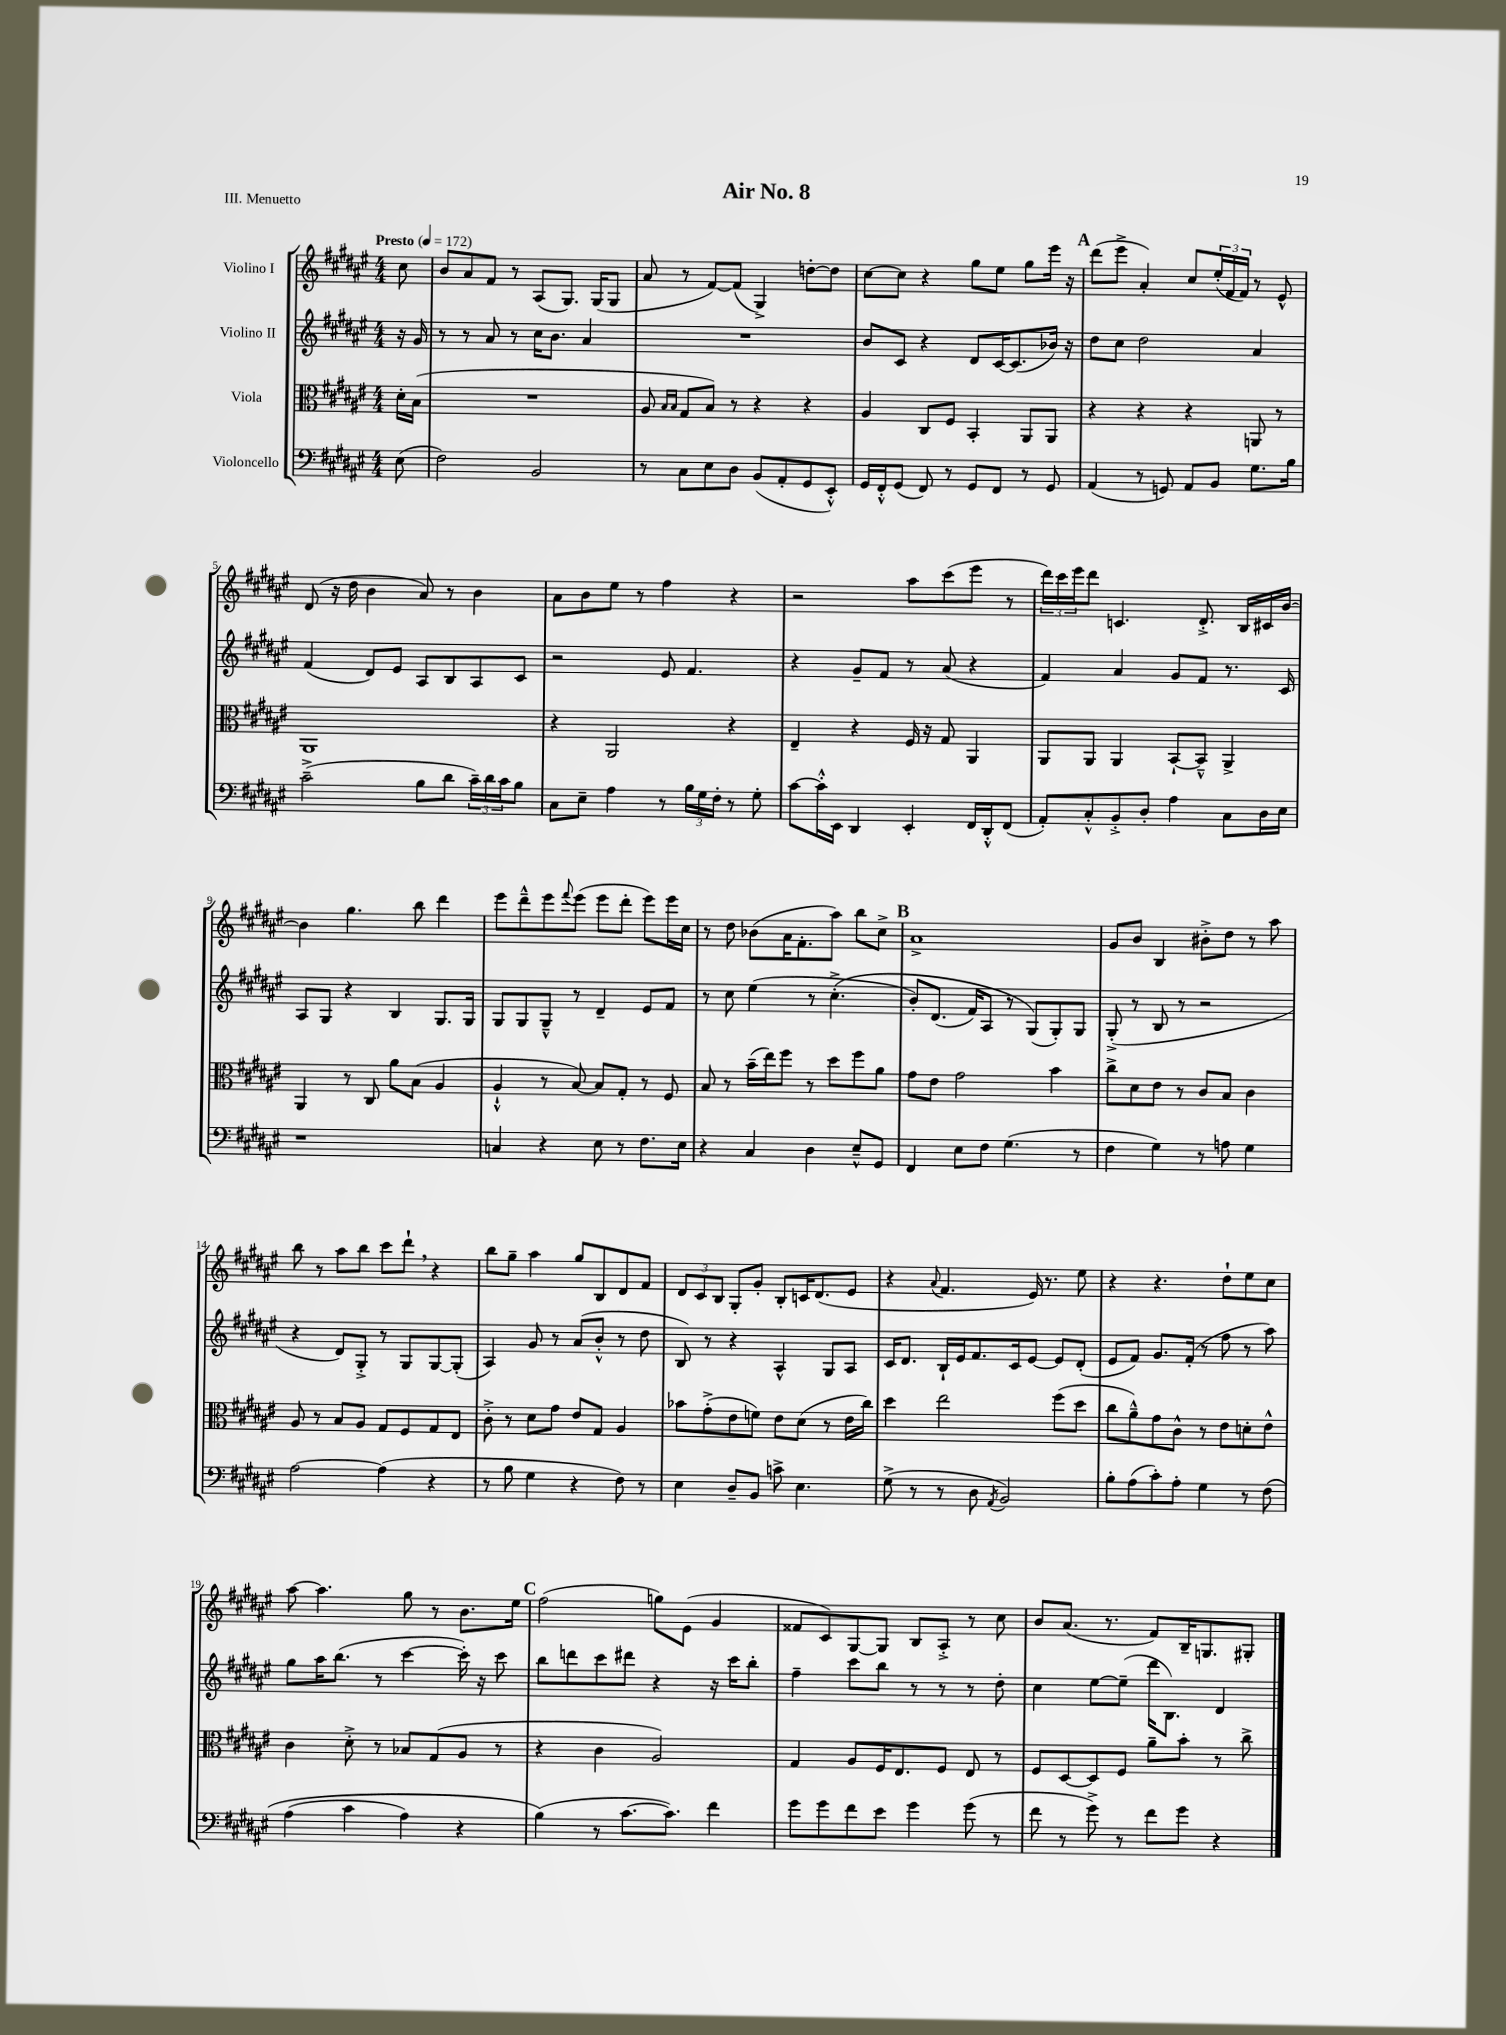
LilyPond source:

\header { title = "Air No. 8" piece = "III. Menuetto" }
<<
\new StaffGroup <<
\new Staff = "s0" \with { instrumentName = "Violino I" } {
    \clef treble \key fis \major \numericTimeSignature \time 4/4 \partial 8 \tempo "Presto" 4 = 172
    cis''8 |
    b'8 ais'8 fis'8 r8 ais8( gis8.) gis16( gis8 |
    ais'8 r8 fis'8~) fis'8( gis4->) d''8~-. d''8 |
    cis''8~ cis''8 r4 gis''8 eis''8 gis''8 eis'''16 r16 |
    \mark \markup { \bold "A" } dis'''8( eis'''8-> ais'4-.) cis''8 \tuplet 3/2 { eis''16-.( fis'16 fis'16) } r8 eis'8-^ |
    dis'8( r16 dis''16 b'4 ais'8) r8 b'4 |
    ais'8 b'8 eis''8 r8 fis''4 r4 |
    r2 ais''8 cis'''8( eis'''8 r8 |
    \tuplet 3/2 { dis'''16) cis'''16 eis'''16 } dis'''8 c'4. dis'8.-.-> b16 cis'16 b'16~ |
    b'4 gis''4. b''8 dis'''4 |
    eis'''8 dis'''8---^ eis'''8 \appoggiatura { fis'''8 } eis'''8( eis'''8 dis'''8-. eis'''8) eis'''16 cis''16 |
    r8 dis''8 bes'8( ais'16 fis'8.-. ais''8) b''8 cis''8-> |
    \mark \markup { \bold "B" } ais'1-> |
    gis'8 b'8 b4 bis'8-.-> dis''8 r8 ais''8 |
    b''8 r8 ais''8 b''8 cis'''8 dis'''8-! \breathe r4 |
    b''8 gis''8-- ais''4 gis''8 b8 dis'8 fis'8 |
    \tuplet 3/2 { dis'8 cis'8 b8 } gis8-. gis'8-. b8-. c'16 dis'8.( eis'8 |
    r4 \appoggiatura { ais'8 } fis'4. eis'16) r8. eis''8 |
    r4 r4. dis''8-! eis''8 cis''8 |
    ais''8~ ais''4. gis''8 r8 b'8. eis''16 |
    \mark \markup { \bold "C" } fis''2( g''8) eis'8( gis'4 |
    fisis'8 cis'8) gis8~ gis8 b8 ais8-.-> r8 cis''8 |
    b'8 ais'8.( r8. fis'8) b16-- g8. gis8-. \bar "|." |
}
\new Staff = "s1" \with { instrumentName = "Violino II" } {
    \clef treble \key fis \major \numericTimeSignature \time 4/4 \partial 8
    r16 gis'16 |
    r8 r8 ais'8 r8 cis''16 b'8. ais'4 |
    R1 |
    b'8 cis'8 r4 dis'8 cis'16~ cis'8.( bes'16) r16 |
    \mark \markup { \bold "A" } dis''8 cis''8 dis''2 ais'4 |
    fis'4( dis'8) eis'8 ais8 b8 ais8 cis'8 |
    r2 eis'8 fis'4. |
    r4 gis'8-- fis'8 r8 ais'8( r4 |
    fis'4) ais'4 gis'8 fis'8 r8. cis'16 |
    ais8 gis8 r4 b4 gis8. gis16 |
    gis8 gis8 gis8---^ r8 dis'4-- eis'8 fis'8 |
    r8 cis''8 eis''4( r8 cis''4.-.->\( |
    \mark \markup { \bold "B" } b'8-.) dis'8.( fis'16) ais8 r8 gis8(\) gis8-.) gis8 |
    gis8-.->( r8 b8 r8 r2 |
    r4 dis'8) gis8-.-> r8 gis8 gis8~ gis8-.( |
    ais4) gis'8 r8 ais'8( b'8-.-^ r8 dis''8 |
    b8) r8 r4 ais4-^ gis8 ais8 |
    cis'16 dis'8. b16-! eis'16 fis'8. cis'16 eis'8~ eis'8 dis'8-.( |
    eis'8 fis'8) gis'8. fis'16-.( r8 fis''8 r8 ais''8) |
    gis''8 ais''16 b''8.( r8 cis'''4~ cis'''16-.) r16 cis'''8 |
    \mark \markup { \bold "C" } b''8 d'''8 cis'''8 dis'''8 r4 r16 cis'''16 b''8-. |
    fis''4-- cis'''8 b''8 r8 r8 r8 dis''8-. |
    cis''4 eis''8~ eis''8--( dis'''16 b8.) dis'4 \bar "|." |
}
\new Staff = "s2" \with { instrumentName = "Viola" } {
    \clef alto \key fis \major \numericTimeSignature \time 4/4 \partial 8
    dis'16-. b16( |
    R1 |
    ais8 \grace { b16 b16 } gis8 b8) r8 r4 r4 |
    ais4 cis8 fis8 b,4-. ais,8 ais,8 |
    \mark \markup { \bold "A" } r4 r4 r4 a,8 r8 |
    ais,1 |
    r4 ais,2 r4 |
    eis4-- r4 fis16 r16 gis8 ais,4 |
    ais,8 ais,8 ais,4 b,8~-! b,8---^ ais,4-> |
    ais,4 r8 cis8 ais'8 b8( ais4 |
    ais4-!-^ r8 b8~) b8 gis8-. r8 fis8 |
    b8 r8 b'16--( eis''16) fis''8 r8 dis''8 fis''8 ais'8 |
    \mark \markup { \bold "B" } gis'8 eis'8 gis'2 b'4 |
    cis''8-> dis'8 eis'8 r8 cis'8 b8 cis'4 |
    ais8 r8 b8 ais8 gis8 fis8 gis8 eis8 |
    cis'8-.-> r8 dis'8 gis'8 eis'8 gis8 ais4 |
    bes'8 gis'8-.->( eis'8 f'8) eis'8 dis'8( r8 eis'16 cis''16) |
    dis''4 eis''2 fis''8( dis''8 |
    cis''8 ais'8---^) gis'8 cis'8-^ r8 eis'8 d'8-. eis'8-^ |
    cis'4 dis'8-.-> r8 bes8 gis8( ais8 r8 |
    \mark \markup { \bold "C" } r4 cis'4 ais2) |
    gis4 ais8 fis16 eis8. fis8 eis8 r8 |
    fis8 dis8~ dis8 fis8 ais'8-- b'8-. r8 cis''8-> \bar "|." |
}
\new Staff = "s3" \with { instrumentName = "Violoncello" } {
    \clef bass \key fis \major \numericTimeSignature \time 4/4 \partial 8
    eis8( |
    fis2) b,2 |
    r8 cis8 eis8 dis8 b,8( ais,8-. gis,8 eis,8-.-^) |
    gis,16 fis,16-.-^ gis,8( fis,8) r8 gis,8 fis,8 r8 gis,8 |
    \mark \markup { \bold "A" } ais,4( r8 g,8) ais,8 b,8 gis8. b16 |
    cis'2--->( b8 dis'8 \tuplet 3/2 { cis'16--) dis'16 cis'16 } b8 |
    cis8 eis8-- ais4 r8 \tuplet 3/2 { b16 gis16 fis16-. } r8 gis8-. |
    cis'8~ cis'16-.-^ eis,16 dis,4 eis,4-. fis,16 dis,16-.-^ fis,8( |
    ais,8-.) cis8-.-^ b,8-.-> dis8-. ais4 cis8 dis16 eis16 |
    r1 |
    c4 r4 eis8 r8 fis8. eis16 |
    r4 cis4 dis4 eis8---^ gis,8 |
    \mark \markup { \bold "B" } fis,4 eis8 fis8 gis4.( r8 |
    fis4 gis4) r8 a8 gis4 |
    ais2~ ais4( r4 |
    r8 b8 gis4 r4 fis8) r8 |
    eis4 dis8-- b,8 c'8-> eis4. |
    gis8->( r8 r8 dis8 \acciaccatura { ais,8 } b,2) |
    b8-. ais8( cis'8-.) ais8-. gis4 r8 fis8\( |
    ais4( cis'4 ais4) r4 |
    \mark \markup { \bold "C" } b4(\) r8 cis'8.~ cis'8.) fis'4 |
    gis'8 gis'8 fis'8 eis'8 gis'4 gis'8( r8 |
    fis'8 r8 gis'8->) r8 fis'8 gis'8 r4 \bar "|." |
}
>>
>>
